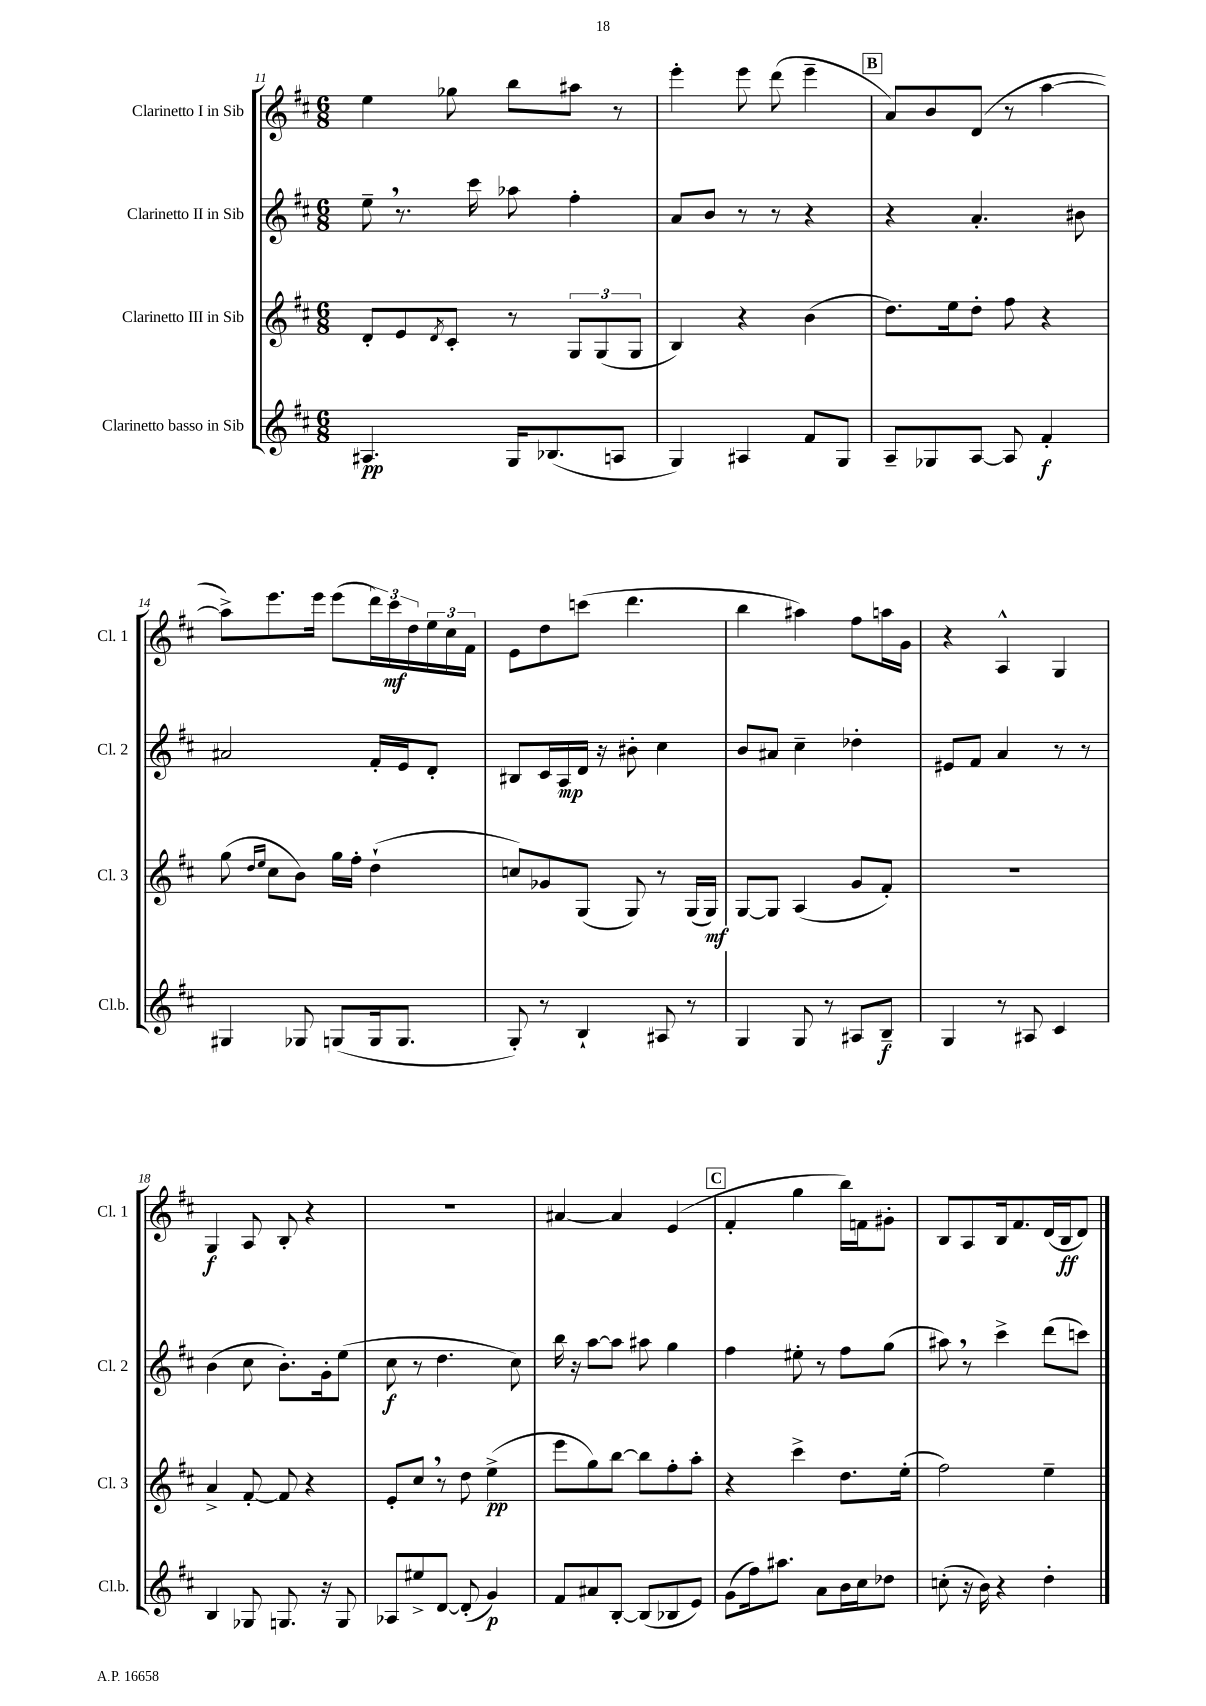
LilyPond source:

<<
\new StaffGroup <<
\new Staff = "s0" \with { instrumentName = "Clarinetto I in Sib" shortInstrumentName = "Cl. 1" } {
    \clef treble \key d \major \numericTimeSignature \time 6/8
    e''4 ges''8 b''8 ais''8 r8 |
    e'''4-. e'''8 d'''8( e'''4-- |
    \mark \markup { \box "B" } a'8) b'8 d'8( r8 a''4~ |
    a''8->) e'''8. e'''16 e'''8( \tuplet 3/2 { d'''16) cis'''16\mf d''16 } \tuplet 3/2 { e''16 cis''16 fis'16 } |
    e'8 d''8 c'''8( d'''4. |
    b''4 ais''4) fis''8 a''16 g'16 |
    r4 a4-^ g4 |
    g4\f a8 b8-. r4 |
    R2. |
    ais'4~ ais'4 e'4( |
    \mark \markup { \box "C" } fis'4-. g''4 b''16) f'16 gis'8-. |
    b8 a8 b16 fis'8. d'16( b16\ff d'8) \bar "|." |
}
\new Staff = "s1" \with { instrumentName = "Clarinetto II in Sib" shortInstrumentName = "Cl. 2" } {
    \clef treble \key d \major \numericTimeSignature \time 6/8
    e''8-- \breathe r8. cis'''16 aes''8 fis''4-. |
    a'8 b'8 r8 r8 r4 |
    \mark \markup { \box "B" } r4 a'4.-. bis'8 |
    ais'2 fis'16-. e'16 d'8-. |
    bis8 cis'16 a16\mp d'16 r16 bis'8-. cis''4 |
    b'8 ais'8 cis''4-- des''4-. |
    eis'8 fis'8 a'4 r8 r8 |
    b'4( cis''8 b'8.-.) g'16-. e''8( |
    cis''8\f r8 d''4. cis''8) |
    b''16 r16 a''8~ a''8 ais''8 g''4 |
    \mark \markup { \box "C" } fis''4 eis''8-. r8 fis''8 g''8( |
    ais''8) \breathe r8 cis'''4-> d'''8( c'''8) \bar "|." |
}
\new Staff = "s2" \with { instrumentName = "Clarinetto III in Sib" shortInstrumentName = "Cl. 3" } {
    \clef treble \key d \major \numericTimeSignature \time 6/8
    d'8-. e'8 \acciaccatura { d'8 } cis'8-. r8 \tuplet 3/2 { g8 g8( g8 } |
    b4) r4 b'4( |
    \mark \markup { \box "B" } d''8.) e''16 d''8-. fis''8 r4 |
    g''8( \grace { d''16 e''16 } cis''8 b'8) g''16 fis''16-. d''4-!( |
    c''8) ges'8 g8( g8) r8 g16( g16\mf) |
    g8~ g8 a4( g'8 fis'8-.) |
    R2. |
    a'4-> fis'8~-. fis'8 r4 |
    e'8-. cis''8 \breathe r8 d''8 e''4->\pp( |
    e'''8 g''8) b''8~ b''8 fis''8-. a''8-. |
    \mark \markup { \box "C" } r4 cis'''4-> d''8. e''16-.( |
    fis''2) e''4-- \bar "|." |
}
\new Staff = "s3" \with { instrumentName = "Clarinetto basso in Sib" shortInstrumentName = "Cl.b." } {
    \clef treble \key d \major \numericTimeSignature \time 6/8
    ais4.\pp g16 bes8.( a8 |
    g4) ais4 fis'8 g8 |
    \mark \markup { \box "B" } a8-- ges8 a8~ a8 fis'4-.\f |
    gis4 ges8 g8( g16 g8. |
    g8-.) r8 b4-! ais8 r8 |
    g4 g8 r8 ais8 b8--\f |
    g4 r8 ais8 cis'4 |
    b4 ges8 g8. r16 g8 |
    aes8 eis''8-> d'8~ d'8-.( g'4\p) |
    fis'8 ais'8 b8~-. b8( bes8 e'8) |
    \mark \markup { \box "C" } g'8( fis''16) ais''8. a'8 b'16 cis''16 des''8 |
    c''8-.( r16 b'16) r4 d''4-. \bar "|." |
}
>>
>>
\layout { \context { \Score currentBarNumber = #11 } }
